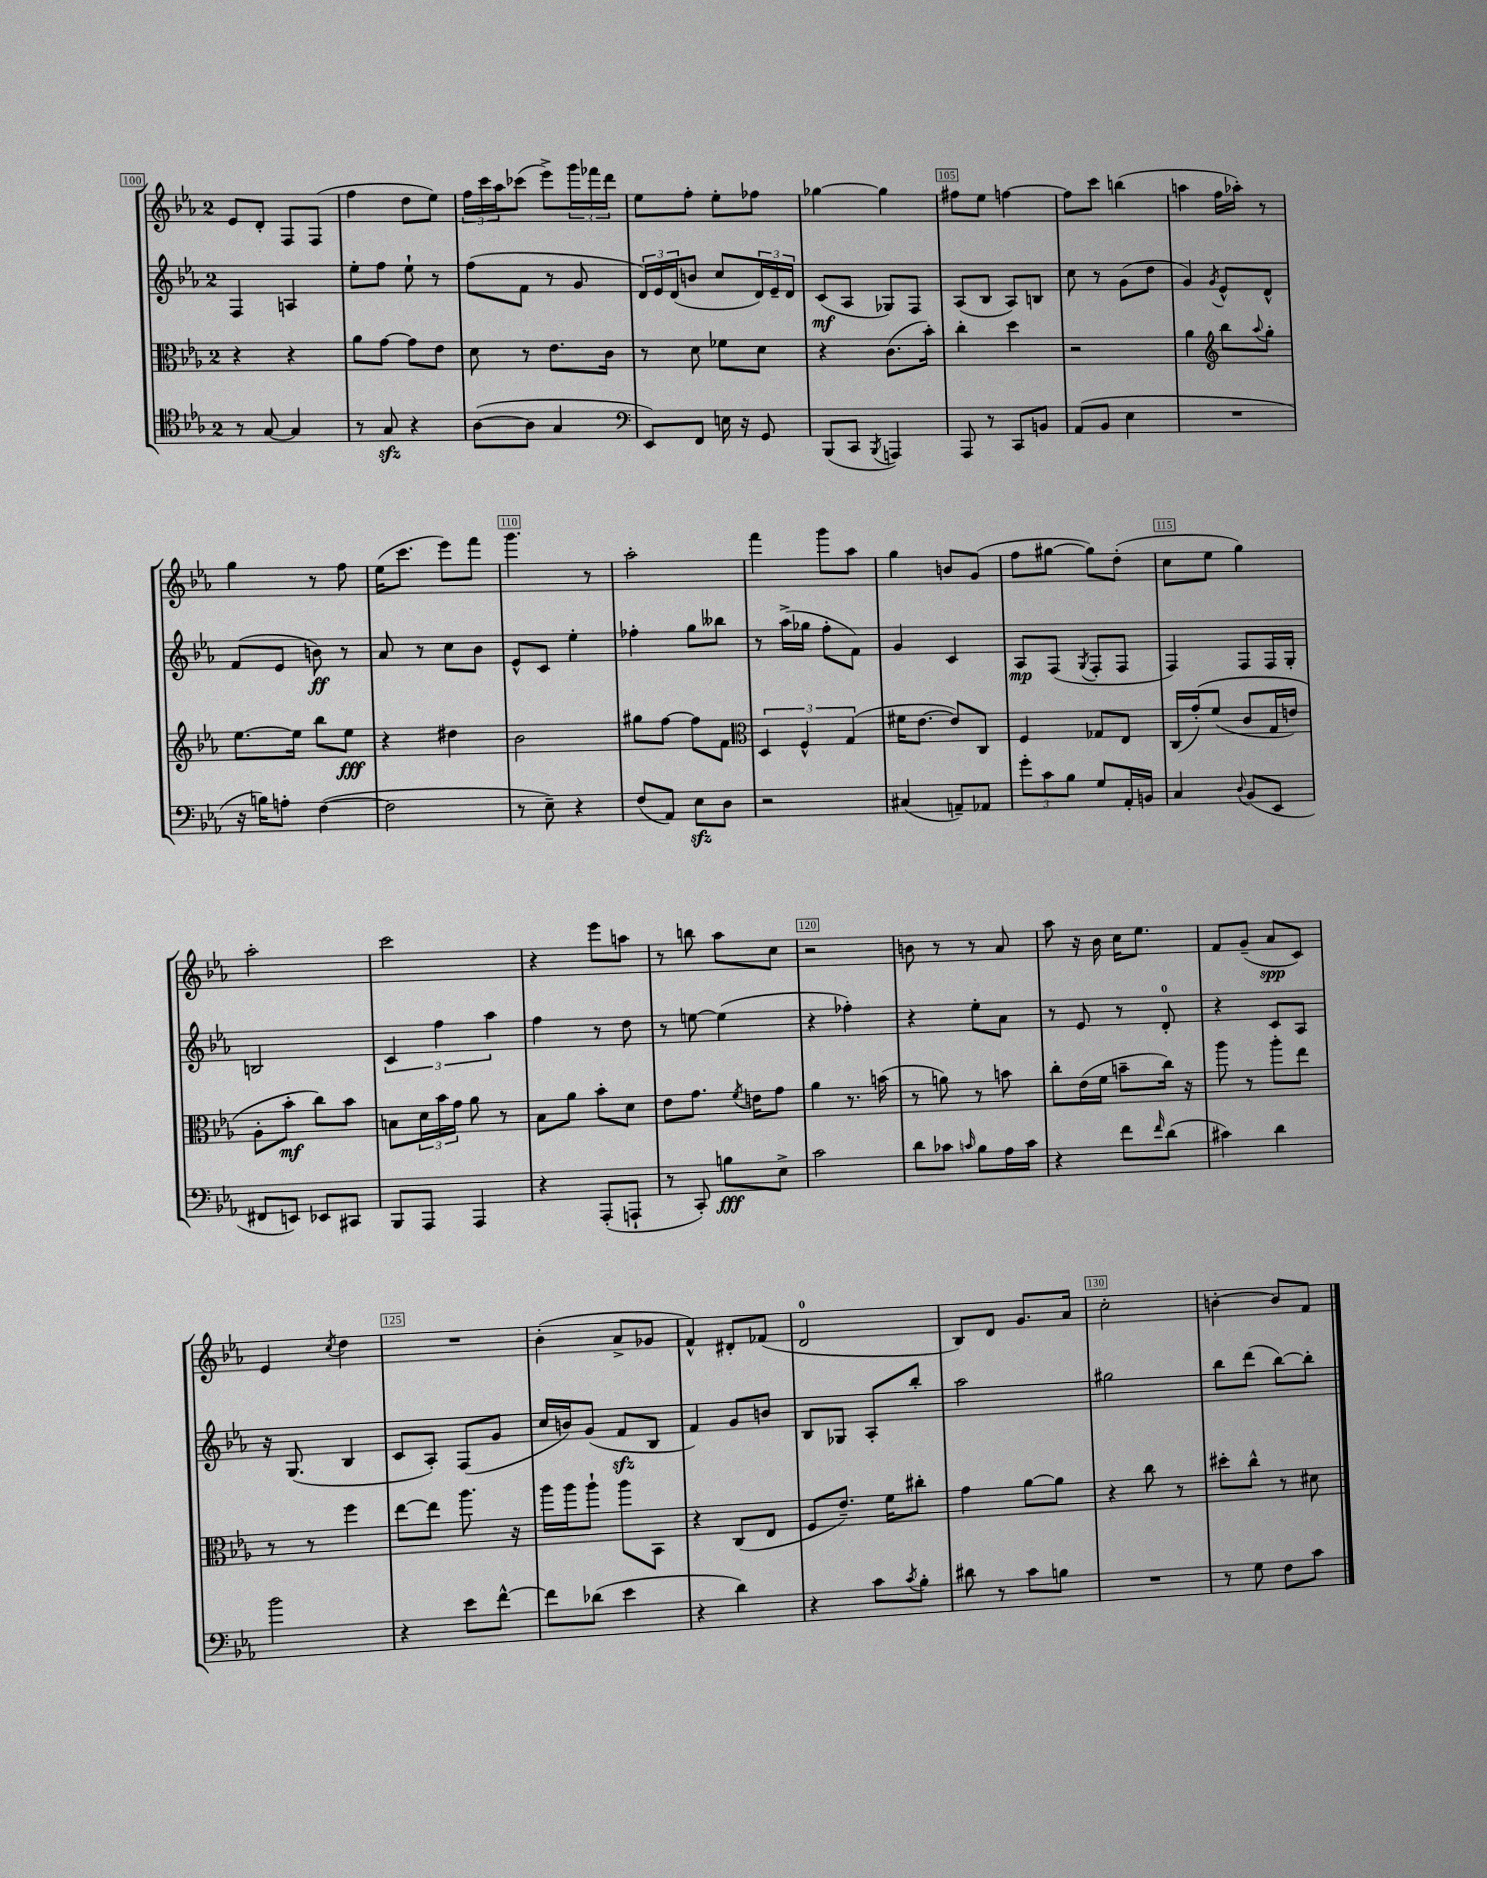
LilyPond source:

<<
\new StaffGroup <<
\new Staff = "s0" {
    \clef treble \key ees \major \once \override Staff.TimeSignature.style = #'single-digit \time 2/4
    ees'8 d'8-. f8 f8( |
    f''4 d''8 ees''8) |
    \tuplet 3/2 { f''16 c'''16 aes''16 } ces'''8( ees'''8->) \tuplet 3/2 { g'''16 fes'''16 d'''16 } |
    ees''8 f''8-. ees''8-. fes''8 |
    ges''4~ ges''4 |
    fis''8 ees''8 f''4~ |
    f''8 c'''8 b''4( |
    a''4 f''16 aes''16-.) r8 |
    g''4 r8 f''8 |
    ees''16( c'''8. ees'''8) f'''8 |
    g'''4. r8 |
    aes''2-. |
    f'''4 g'''8 aes''8 |
    g''4 b'8 g'8( |
    f''8 gis''8~ gis''8) d''8-.( |
    c''8 ees''8 g''4) |
    aes''2-. |
    c'''2 |
    r4 ees'''8 a''8 |
    r8 b''8 aes''8 c''8 |
    r2 |
    b'8 r8 r8 aes'8 |
    aes''8 r16 bes'16 c''16 ees''8. |
    f'8 g'8--( aes'8\spp c'8) |
    ees'4 \acciaccatura { c''8 } d''4 |
    R2 |
    bes'4-.( aes'8-> ges'8 |
    f'4-^) dis'8-. fes'8( |
    d'2-0 |
    bes8) d'8 g'8. aes'16 |
    c''2-. |
    b'4~-. b'8 f'8 \bar "|." |
}
\new Staff = "s1" {
    \clef treble \key ees \major \once \override Staff.TimeSignature.style = #'single-digit \time 2/4
    f4 a4 |
    ees''8-. f''8 ees''8-! r8 |
    f''8( f'8 r8 g'8 |
    \tuplet 3/2 { d'16) ees'16 d'16( } b'8 c''8 \tuplet 3/2 { d'16) ees'16-- d'16 } |
    c'8\mf( aes8 ges8) f8 |
    aes8( bes8 aes8) b8 |
    c''8 r8 g'8( d''8 |
    g'4) \acciaccatura { g'8 } ees'8-^ d'8-^ |
    f'8( ees'8 b'8\ff) r8 |
    aes'8 r8 c''8 bes'8 |
    ees'8-^ c'8 ees''4-. |
    fes''4-. g''8 beses''8 |
    r8 aes''16->( ges''16 f''8-. f'8) |
    g'4 c'4 |
    aes8\mp f8( \acciaccatura { g8 } f8-. f8 |
    f4) f8 f16 g16-. |
    b2 |
    \tuplet 3/2 { c'4 f''4 aes''4 } |
    f''4 r8 d''8 |
    r8 e''8~ e''4( |
    r4 fes''4-.) |
    r4 ees''8-. aes'8 |
    r8 ees'8 r8 d'8-0-. |
    r4 c'8 aes8 |
    r16 g8.( bes4 |
    c'8 aes8-.) f8( g'8 |
    c''16 b'16) g'8( f'8\sfz bes8 |
    f'4) g'8 b'8 |
    bes8 ges8 aes8-. bes''8-. |
    aes''2 |
    gis''2 |
    bes''8 d'''8( bes''8~) bes''8-. \bar "|." |
}
\new Staff = "s2" {
    \clef alto \key ees \major \once \override Staff.TimeSignature.style = #'single-digit \time 2/4
    r4 r4 |
    aes'8 g'8~ g'8 ees'8 |
    d'8 r8 ees'8. c'16 |
    r8 d'8 fes'8 d'8 |
    r4 c'8.( bes'16-.) |
    c''4-. d''4 |
    r2 |
    aes'4 \clef treble bes''8 \appoggiatura { aes''8 } g''8-. |
    ees''8.~ ees''16 bes''8 ees''8\fff |
    r4 dis''4 |
    bes'2 |
    gis''8 f''8~ f''8 f'8 |
    \clef alto \tuplet 3/2 { d4 f4-^ g4( } |
    fis'16 ees'8.~ ees'8) c8 |
    f4 ges8 ees8 |
    c16( g'16-.)\( f'8( c'8 g16 e'16) |
    aes8-. bes'8-.\mf c''8\) bes'8 |
    b8 \tuplet 3/2 { d'16 bes'16 g'16 } aes'8 r8 |
    bes8 aes'8 bes'8-. d'8 |
    ees'8 g'8. \acciaccatura { f'8 } e'16 g'8 |
    aes'4 r8. b'16( |
    r8 a'8) r8 b'8 |
    c''8-. ees'16( f'16 b'8-- c''16) r16 |
    aes''8 r8 aes''8-. ees''8 |
    r8 r8 f''4 |
    ees''8~ ees''8 aes''8. r16 |
    aes''16 aes''16 aes''8-! aes''8 bes,8 |
    r4 c8( ees8 |
    f8 ees'8.--) f'16 cis''8-. |
    g'4 aes'8~ aes'8 |
    r4 c''8 r8 |
    dis''8-. c''8-^ r8 dis'8 \bar "|." |
}
\new Staff = "s3" {
    \clef tenor \key ees \major \once \override Staff.TimeSignature.style = #'single-digit \time 2/4
    r8 g8~ g4 |
    r8 g8\sfz r4 |
    aes8~( aes8 g4 |
    \clef bass ees,8) f,8 e16 r16 g,8 |
    bes,,8( c,8 \acciaccatura { bes,,8 } a,,4) |
    aes,,8 r8 c,8 b,8 |
    aes,8( bes,8 ees4 |
    R2 |
    r16 b16) a8-. f4~( |
    f2 |
    r8 ees8--) r4 |
    f8( aes,8) ees8\sfz d8 |
    r2 |
    cis4( a,8--) aes,8 |
    \tuplet 3/2 { g'8-. c'8 bes8 } g8 aes,16-. b,16 |
    c4 \appoggiatura { d8 } bes,8( ees,8 |
    fis,8 e,8) ees,8 cis,8 |
    bes,,8 aes,,8 aes,,4 |
    r4 aes,,8-.( a,,8-! |
    r8 c,8-.) b8\fff ees8-> |
    c'2 |
    d'8 ces'8 \grace { c'16 } bes8 aes16 c'16 |
    r4 f'8 \grace { f'16 } d'8( |
    cis'4) d'4 |
    bes'2 |
    r4 ees'8 f'8~-^ |
    f'8 des'8( ees'4 |
    r4 d'4) |
    r4 c'8 \acciaccatura { c'8 } bes8-. |
    dis'8 r8 c'8 b8 |
    R2 |
    r8 g8 f8 c'8 \bar "|." |
}
>>
>>
\layout { \context { \Score currentBarNumber = #100 \override BarNumber.break-visibility = ##(#f #t #t) barNumberVisibility = #(every-nth-bar-number-visible 5) \override BarNumber.stencil = #(make-stencil-boxer 0.1 0.3 ly:text-interface::print) } }
